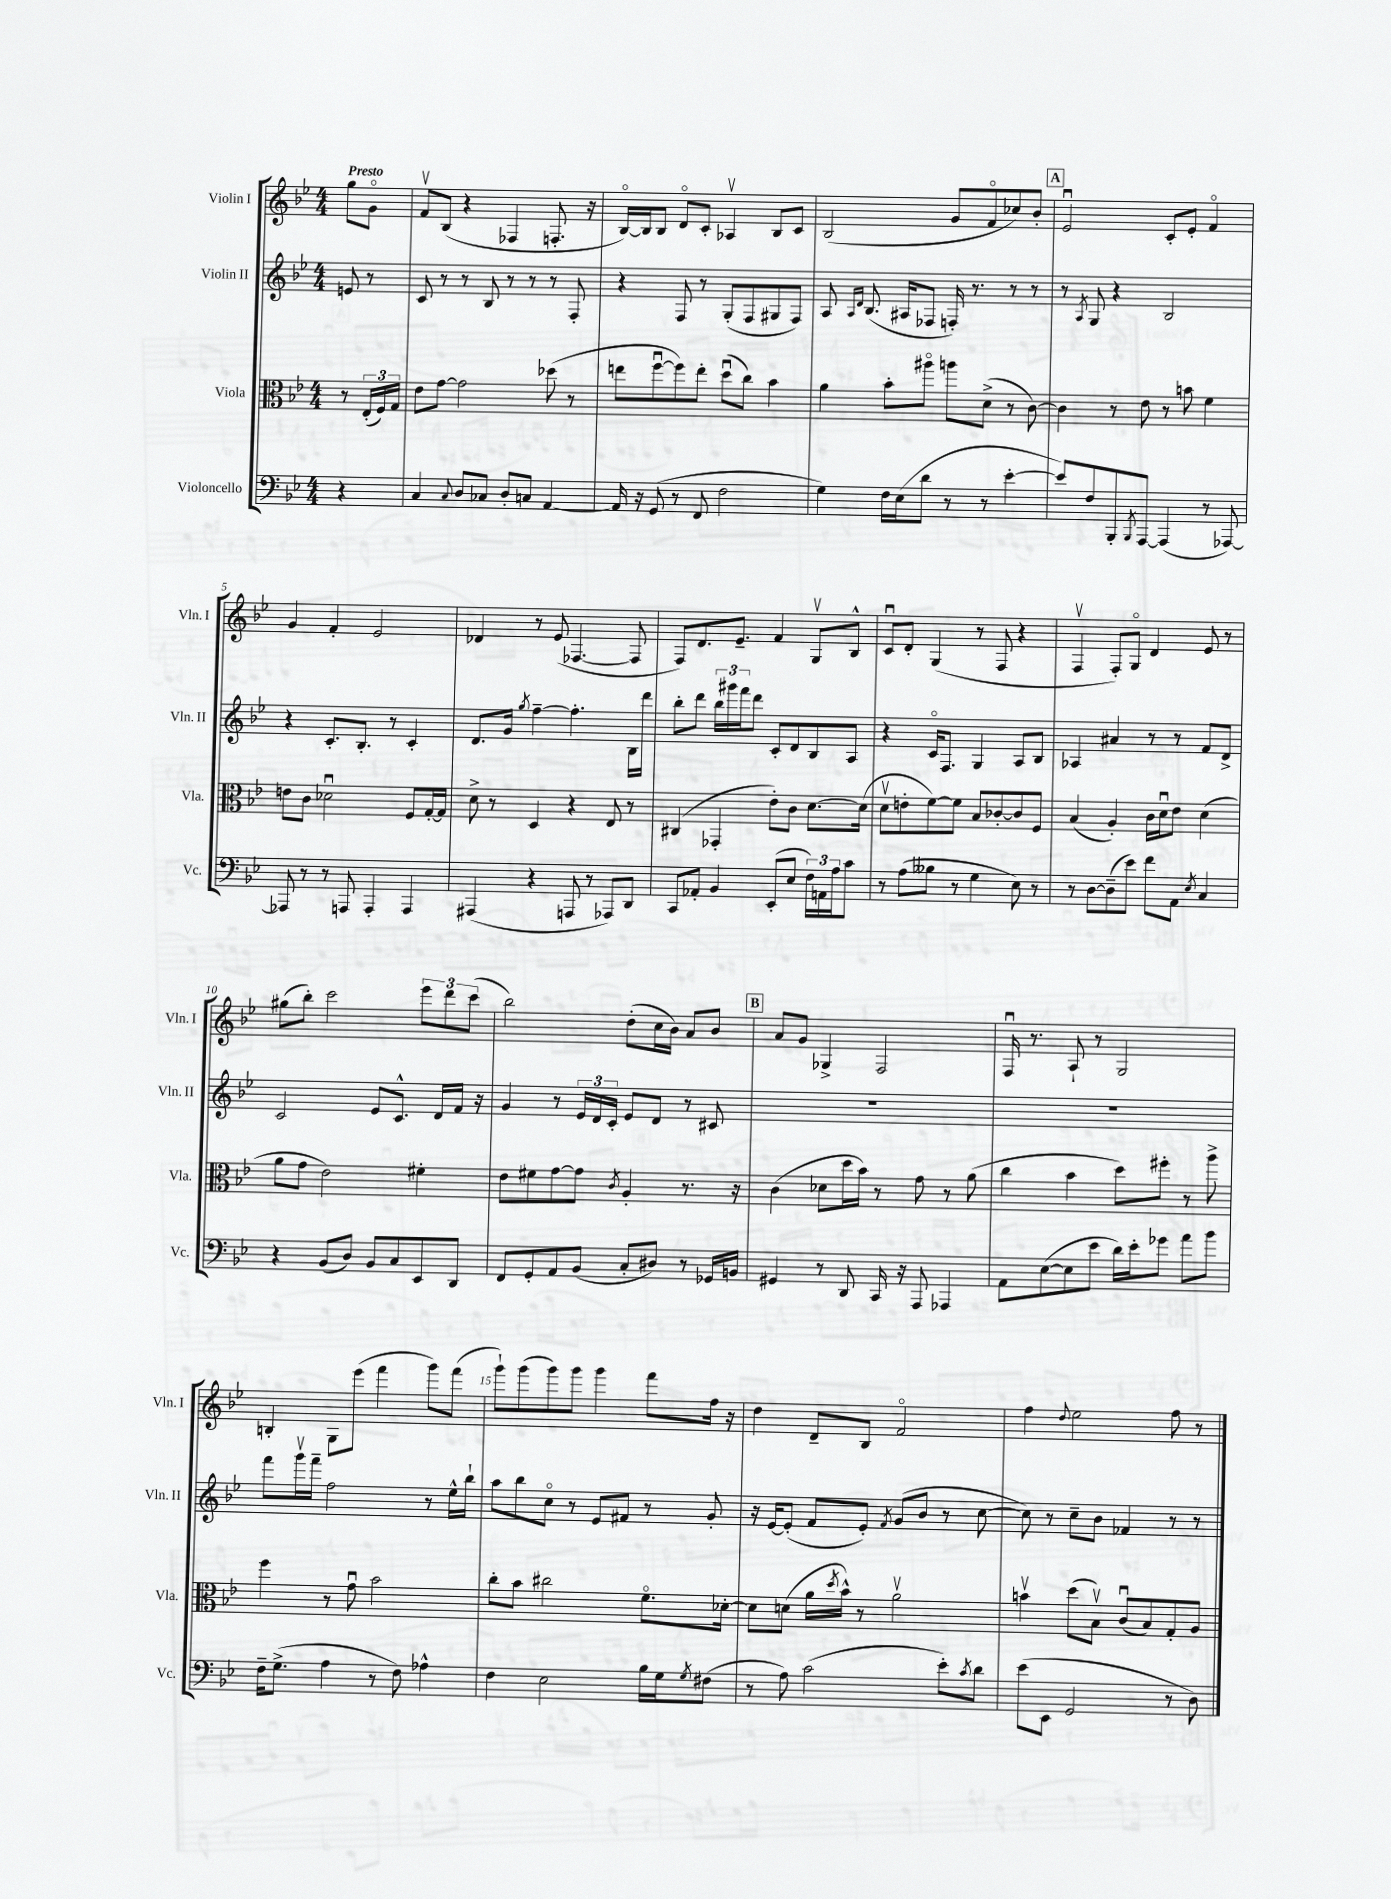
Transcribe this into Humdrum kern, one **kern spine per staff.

**kern	**kern	**kern	**kern
*part4	*part3	*part2	*part1
*staff4	*staff3	*staff2	*staff1
*I"Violoncello	*I"Viola	*I"Violin II	*I"Violin I
*I'Vc.	*I'Vla.	*I'Vln. II	*I'Vln. I
*clefF4	*clefC3	*clefG2	*clefG2
*k[b-e-]	*k[b-e-]	*k[b-e-]	*k[b-e-]
*M4/4	*M4/4	*M4/4	*M4/4
=	=	=	=
!	!	!	!LO:TX:a:B:t=Presto
4r	8r	8en/	8gg\L
.	(24E-'/LL	8r	8g\J
.	24F/)	.	.
.	24G/JJ	.	.
=1	=1	=1	=1
4C/	8e-\L	8c/	8fv/L
.	[8g\J	8r	(8B-/J
8qqC/	.	.	.
8D/L	2g\]	8r	4r
8C-X/J	.	8B-/	.
8D'/L	.	8r	4F-X/
8Cn/J	.	8r	.
[4AA/	(8dd-X\	8r	8.Fn'/
.	8r	8F'/	.
.	.	.	16r
=2	=2	=2	=2
16AA/]	8een\L	4r	[16B-/LL)
16r	.	.	16B-/J]
(8GG/	[8ffu\	.	8B-/J
8r	8ff\])	8F/	8d/L
8FF/	8ee'\J	8r	8c'/J
2F\	(8ddu\L	(8G'/L	4A-Xv/
.	8cc\J)	8F/	.
.	4b-\	8G#X/	8B-/L
.	.	8F/J)	8c/J
=3	=3	=3	=3
4G\)	4a\	8A/	(2B-/
.	.	16qqA/LL	.
.	.	16qqd/JJ	.
.	.	(8.B-/	.
16F\LL	8b-'\L	.	.
(16E-\J	.	16A#X/KL	.
8d\J	8aa#X\J	8F-X/J	.
8r	8aan\L	16Fn'/)	8g/L
.	.	8.r	.
8r	(8d^\J	.	8f/
[4e-'\	8r	8r	8cc-X/)
.	[8c\)	8r	8b-'/J
!!LO:REH:place=s1:t=A
=4	=4	=4	=4
8e-/L])	4c\]	8r	2e-u/
.	.	8qA/	.
8F/	.	8G/	.
8BBB-'/	8r	4r	.
8qBBB-/	.	.	.
[8AAA/J	8e-\	.	.
(4AAA/]	8r	2B-/	8c'/L
.	8bn\	.	8e-'/J
8r	4f\	.	4f/
[8AAA-X/)	.	.	.
!!LO:LB:g=z
=5	=5	=5	=5
8AAA-X/]	8en\L	4r	4g/
8r	8c\J	.	.
8r	2d-Xu\	8.c'/L	4f'/
8AAAn/	.	.	.
.	.	8.B-'/J	.
4AAA'/	.	.	2e-/
.	.	8r	.
4AAA/	8F/L	4c'/	.
.	[16G'/L	.	.
.	16G/JJ]	.	.
=6	=6	=6	=6
(4AAA#X/	8d^\	8.d/L	4d-X/
.	8r	.	.
.	.	16g/Jk	.
.	.	8qgg/	.
4r	4D/	[4ff~\	8r
.	.	.	(8e-/
8AAAn/	4r	4.ff'\]	[4.F-X/
8r	.	.	.
8AAA-X/L)	8E-/	.	.
8DD/J	8r	16B-\LL	8F-/]
.	.	16ddd\JJ	.
=7	=7	=7	=7
8CC/L	(4C#X/	8bb-'\L	8F/L)
8AA-X'/J	.	8ddd\J	8.d/
4BB-/	4GG-X'/	24bb-\LL	.
.	.	24ggg#X\	.
.	.	.	8.e-~/J
.	.	24fff\J	.
.	.	8ddd\J	.
(8EE-'/L	8e-'\L)	8c'/L	4f/
8E-/J	8c\J	8d/	.
24F\LL)	[8.d\L	8B-/	8Gv/L
24AAn\	.	.	.
24A\J	.	.	.
8c\J	.	8A/J	8B-^^/J
.	(16d\Jk]	.	.
=8	=8	=8	=8
8r	8dv\L	4r	8cu/L
(8A\L	8en'\	.	8d'/J
8B--X\J	[8f\)	16c/KL	(4G/
.	.	8.F/J	.
8r	8f\J]	.	.
4G\	8B-/L	4G/	8r
.	[8c-X'/	.	8F/
8E-\)	8c-/]	8A/L	4r
8r	8F/J	8B-/J	.
=9	=9	=9	=9
8r	(4B-/	4A-X/	4Fv/
[8D\L	.	.	.
(8D~\]	4A'/)	4a#X/	8F'/L)
8e-\J)	.	.	8G/J
8f\L	16c\LL	8r	4d/
.	16du\J	.	.
8AA\J	8e-\J	8r	.
8qE-/	.	.	.
4C/	(4d\	8f/L	8e-/
.	.	8d^/J	8r
!!LO:LB:g=z
=10	=10	=10	=10
4r	8a\L	2c/	(8gg#X\L
.	8g\J	.	8bb-'\J)
(8BB-/L	2e-\)	.	2ccc\
8D/J)	.	.	.
8BB-/L	.	8e-/L	.
8C/	.	8.c^^/J	.
8EE-/	4f#X'\	.	12eee-\L
.	.	16d/LL	.
.	.	.	12ddd\
8DD/J	.	16f/JJ	.
.	.	.	(12ccc\J
.	.	16r	.
=11	=11	=11	=11
8FF/L	8e-\L	4g/	2bb-\)
8GG'/	8f#X\	.	.
8AA/	[8g\	8r	.
(8BB-/J	8g\J]	24e-/LL	.
.	.	24d/	.
.	.	24c'/JJ	.
.	8qc/	.	.
8C'/L	4A'/	8e-/L	(8dd'\L
8D#X/J)	.	8d/J	16cc\L
.	.	.	16b-\JJ)
8r	8.r	8r	8a/L
16GG-X/LL	.	8c#X/	8b-/J
16BBn/JJ	16r	.	.
!!LO:REH:place=s1:t=B
=12	=12	=12	=12
4GG#X/	(4c\	1r	8a/L
.	.	.	8g/J
8r	8d-X\L	.	4G-X^/
8DD/	16dd\L	.	.
.	16b-\JJ)	.	.
16CC/	8r	.	2F/
16r	.	.	.
8AAA/	8g\	.	.
4AAA-X/	8r	.	.
.	(8a\	.	.
=13	=13	=13	=13
8AA\L	4cc\	1r	16Fu/
.	.	.	8.r
([8E-\	.	.	.
8E-\]	4b-\	.	8A`/
8e-\J	.	.	8r
16d\LL)	8dd\L)	.	2G/
16e-'\J	.	.	.
8g-X\J	8ff#X'\J	.	.
8a\L	8r	.	.
8b-\J	8aa^\	.	.
!!LO:LB:g=z
=14	=14	=14	=14
16F~\KL	4ff\	8fff\L	4Bn'/
(8.G^\J	.	.	.
.	.	16gggv\L	.
.	.	16fff~\JJ	.
4A\	8r	2ff\	8G\L
.	8gu\	.	(8eee-\J
8r	2b-\	.	4fff\
8F\)	.	.	.
4A-X^^\	.	8r	8ggg\L)
.	.	16ee-^^\LL	(8fff\J
.	.	16bb-`\JJ	.
=15	=15	=15	=15
4F\	8cc'\L	8aa\L	8ggg`\L)
.	8b-\J	8bb-\	(8ggg\
2E-\	2cc#X\	8cc\J	8ggg\)
.	.	8r	8ggg\J
.	.	8e-/L	4ggg\
.	.	8f#X/J	.
16B-\LL	8.f\L	8r	8fff\L
16G\J	.	.	.
8qG/	.	.	.
(8F#X\J	.	8g'/	16ff\Jk
.	[16d-X'\Jk	.	16r
=16	=16	=16	=16
8r	8d-\L]	16r	4dd\
.	.	[16e-/KL	.
8A\)	(8dn\J	(8e-'/J]	.
(2c\	16a\LL	8f/L	8d~/L
.	8qdd/	.	.
.	16b-^^\JJ)	.	.
.	8r	8e-'/J)	8B-/J
.	.	8qf/	.
.	2av\	(8g/L	2f/
.	.	8b-/J	.
8e-'\L)	.	8r	.
8qc/	.	.	.
8d\J	.	[8cc\	.
=17	=17	=17	=17
(8e-\L	4bnv\	8cc\])	4ff\
8EE-\J	.	8r	.
.	.	.	8qqdd/
2GG/	(8dd\L	8cc~\L	2ee-\
.	8B-v\J)	8b-\J	.
.	(8cu/L	4f-X/	.
.	8B-/)	.	.
8r	8G'/	8r	8ff\
8D\)	8A/J	8r	8r
==	==	==	==
*-	*-	*-	*-
